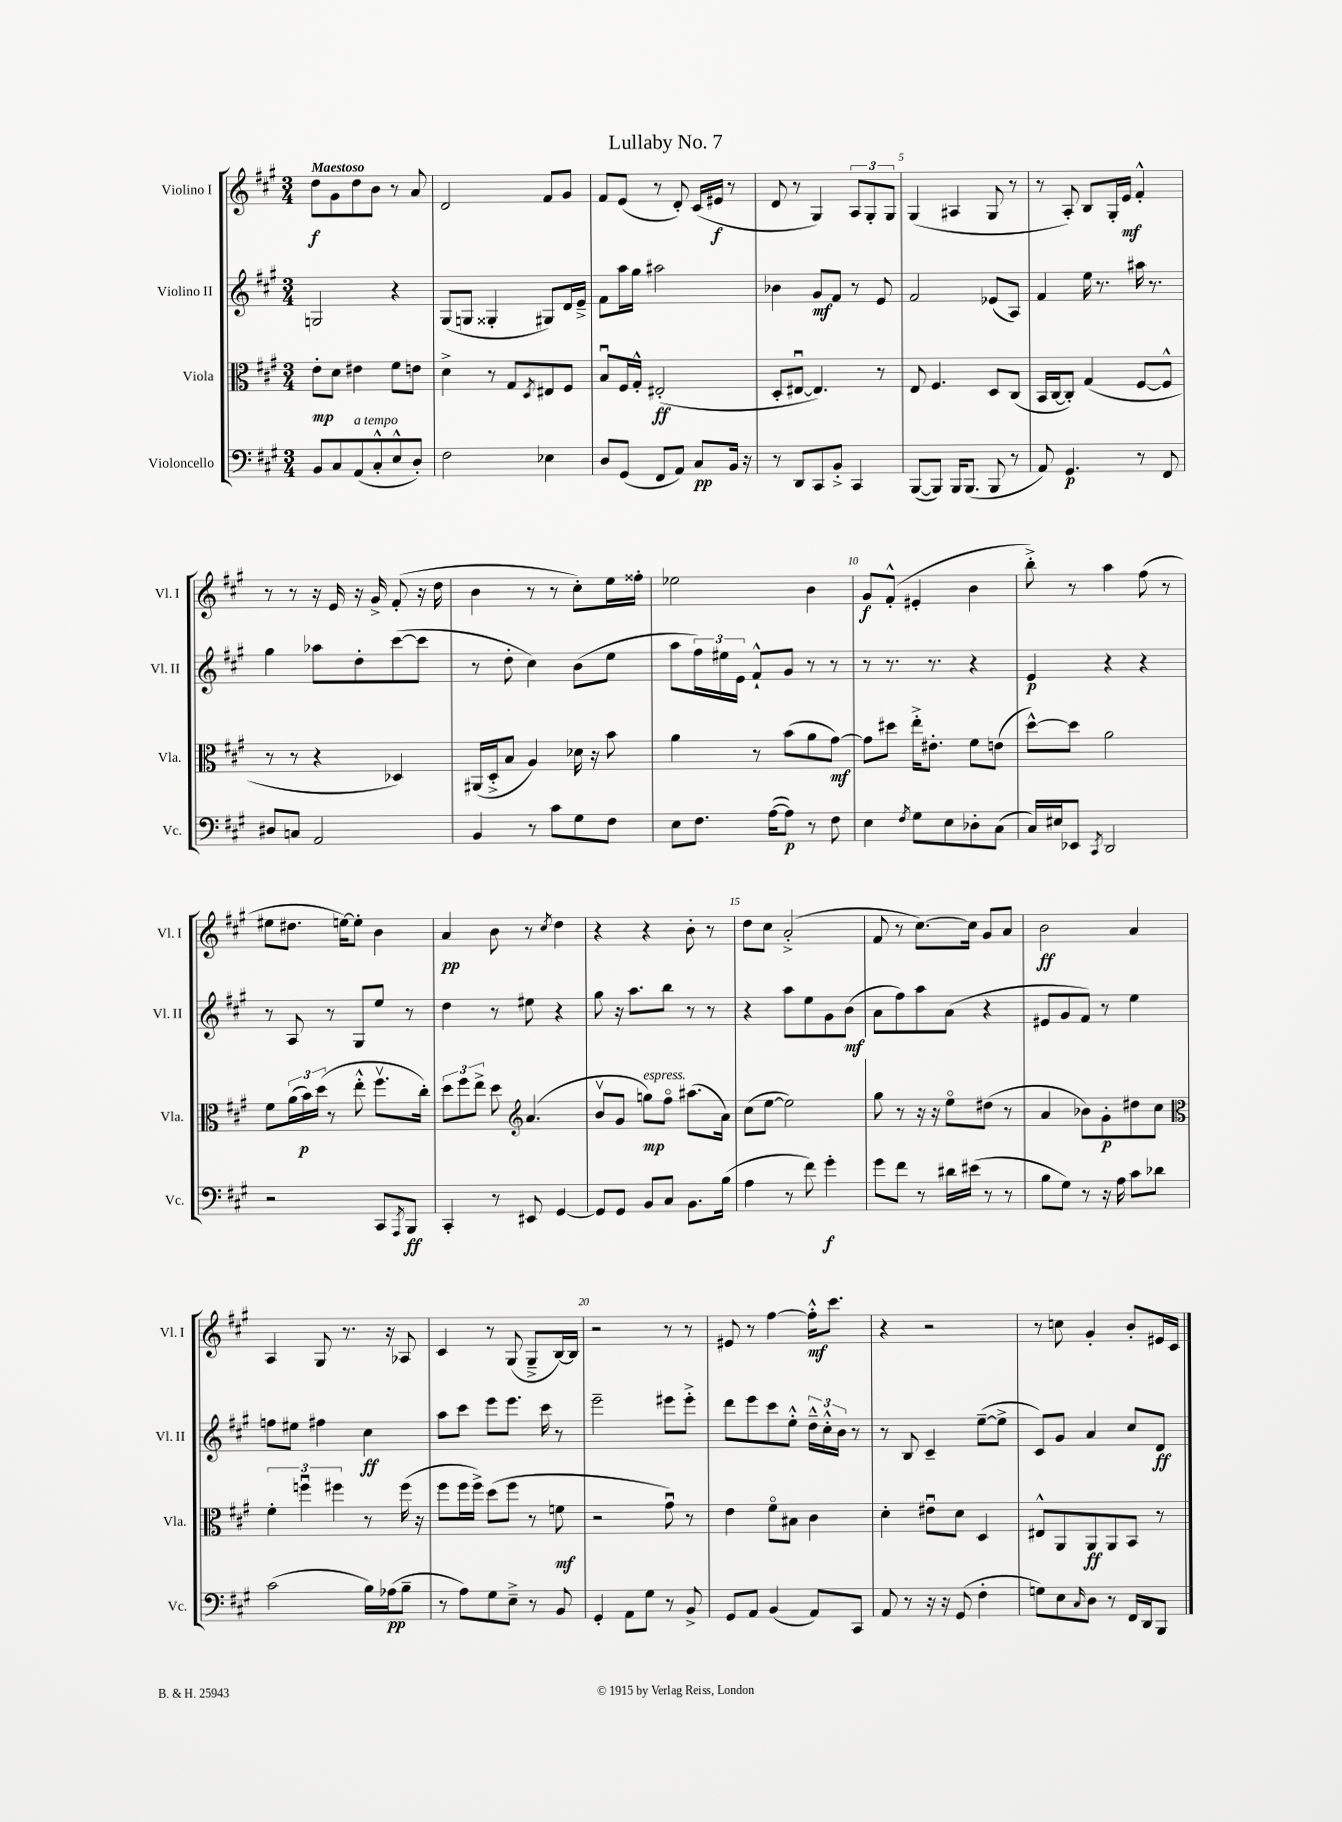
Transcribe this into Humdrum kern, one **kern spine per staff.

**kern	**dynam	**kern	**dynam	**kern	**dynam	**kern	**dynam
*part4	*part4	*part3	*part3	*part2	*part2	*part1	*part1
*staff4	*staff4	*staff3	*staff3	*staff2	*staff2	*staff1	*staff1
*I"Violoncello	*	*I"Viola	*	*I"Violino II	*	*I"Violino I	*
*I'Vc.	*	*I'Vla.	*	*I'Vl. II	*	*I'Vl. I	*
*clefF4	*	*clefC3	*	*clefG2	*	*clefG2	*
*k[f#c#g#]	*	*k[f#c#g#]	*	*k[f#c#g#]	*	*k[f#c#g#]	*
*M3/4	*	*M3/4	*	*M3/4	*	*M3/4	*
=1	=1	=1	=1	=1	=1	=1	=1
!	!	!	!	!	!	!LO:TX:a:B:t=Maestoso	!
8BB/L	.	8e'\L	mp	2Gn/	.	8dd\L	f
8C#/	.	8d\J	.	.	.	8g#\	.
!LO:TX:a:i:t=a tempo	!	!	!	!	!	!	!
(8AA/	.	4e#X\	.	.	.	8dd\	.
8C#'^^/	.	.	.	.	.	8b\J	.
8E^^/	.	8f#\L	.	4r	.	8r	.
8D'/J)	.	8en\J	.	.	.	8a/	.
=2	=2	=2	=2	=2	=2	=2	=2
2F#\	.	4d^\	.	(8G#/L	.	2d/	.
.	.	.	.	8Gn/J	.	.	.
.	.	8r	.	4G##X'/	.	.	.
.	.	8G#/L	.	.	.	.	.
.	.	8qD/	.	.	.	.	.
4E-X\	.	8E#X/	.	8G#X/L)	.	8f#/L	.
.	.	8F#/J	.	16d/L	.	8g#/J	.
.	.	.	.	16e~^/JJ	.	.	.
=3	=3	=3	=3	=3	=3	=3	=3
8D/L	.	8Bu/L	.	8f#\L	.	8f#/L	.
(8GG#/J	.	16F#/L	.	16aa\L	.	(8e/J	.
.	.	16G#'^^/JJ	.	16gg#\JJ	.	.	.
8FF#/L	.	(2E#X'/	ff	2aa#X\	.	8r	.
8AA/J)	.	.	.	.	.	8d'/)	.
8C#/L	pp	.	.	.	.	(16c#/LL	.
.	.	.	.	.	.	16e#X/JJ	f
16BB/Jk	.	.	.	.	.	8r	.
16r	.	.	.	.	.	.	.
=4	=4	=4	=4	=4	=4	=4	=4
8r	.	8D'/L	.	4b-X\	.	8d/	.
8DD/L	.	[8E#Xu/J	.	.	.	8r	.
8CC#/	.	4.E#/])	.	8g#/L	mf	4G#/)	.
8BB'^/J	.	.	.	8f#/J	.	.	.
4CC#/	.	.	.	8r	.	12A/L	.
.	.	.	.	.	.	12G#'/	.
.	.	8r	.	8e/	.	.	.
.	.	.	.	.	.	12G#/J	.
=5	=5	=5	=5	=5	=5	=5	=5
([8BBB/L	.	8E/	.	2f#/	.	(4G#/	.
8BBB/J])	.	4.F#/	.	.	.	.	.
16BBB/KL	.	.	.	.	.	4A#X/	.
(8.BBB/J	.	.	.	.	.	.	.
8BBB/	.	8D/L	.	(8e-X/L	.	8G#/	.
8r	.	(8C#/J	.	8A/J)	.	8r	.
=6	=6	=6	=6	=6	=6	=6	=6
8AA/)	.	16BB/LL	.	4f#/	.	8r	.
.	.	[16C#/J	.	.	.	.	.
4.GG#/	p	8C#'/J])	.	.	.	8A'/)	.
.	.	(4G#/	.	16ee\	.	8B/L	.
.	.	.	.	8.r	.	.	.
.	.	.	.	.	.	16G#'/L	.
.	.	.	.	.	.	16e/JJ	mf
8r	.	[8F#/L	.	16aa#X\	.	4f#'^^/	.
.	.	.	.	8.r	.	.	.
8FF#/	.	8F#^^/J]	.	.	.	.	.
!!LO:LB:g=z
=7	=7	=7	=7	=7	=7	=7	=7
8D#X/L	.	8r	.	4gg#\	.	8r	.
8Cn/J	.	8r	.	.	.	8r	.
2AA/	.	4r	.	8aa-X\L	.	16r	.
.	.	.	.	.	.	16e/	.
.	.	.	.	8dd'\	.	16r	.
.	.	.	.	.	.	16g#^/	.
.	.	4D-X/)	.	([8ccc#\	.	(8f#'/	.
.	.	.	.	8ccc#\J]	.	16r	.
.	.	.	.	.	.	16dd\	.
=8	=8	=8	=8	=8	=8	=8	=8
4BB/	.	(16AA#X/LL	.	8r	.	4b\	.
.	.	16D'^/J	.	.	.	.	.
.	.	8B/J	.	8dd'\	.	.	.
8r	.	4A/)	.	4cc#\)	.	8r	.
8c#\L	.	.	.	.	.	8r	.
8G#\	.	16d-X\	.	(8b\L	.	8cc#'\L)	.
.	.	16r	.	.	.	.	.
8F#\J	.	8b\	.	8ee\J	.	16ee\L	.
.	.	.	.	.	.	16ff##X'\JJ	.
=9	=9	=9	=9	=9	=9	=9	=9
8E\L	.	4a\	.	8aa\L	.	2ee-X\	.
8.F#\J	.	.	.	24ff#\L)	.	.	.
.	.	.	.	24ee#X\	.	.	.
.	.	.	.	24e\JJ	.	.	.
.	.	8r	.	8f#`^^/L	.	.	.
([16A\KL	.	.	.	.	.	.	.
8A\J])	p	(8b\L	.	8g#/J	.	.	.
8r	.	8a\	.	8r	.	4b\	.
8F#\	.	[8g#\J)	mf	8r	.	.	.
=10	=10	=10	=10	=10	=10	=10	=10
4E\	.	8g#\L]	.	8r	.	8g#/L	f
.	.	8dd#X\J	.	8.r	.	(8f#'^^/J	.
8qF#/	.	.	.	.	.	.	.
8G#\L	.	16ee'^\KL	.	.	.	4e#X'/	.
.	.	8.e#X'\J	.	8.r	.	.	.
8E\	.	.	.	.	.	.	.
8D-X'\	.	8f#\L	.	4r	.	4b\	.
(8C#\J	.	(8en\J	.	.	.	.	.
=11	=11	=11	=11	=11	=11	=11	=11
16C#/LL)	.	[8dd^^\L)	.	4e/	p	8bb'^\)	.
16E#X/J	.	.	.	.	.	.	.
8EE-X/J	.	8dd\J]	.	.	.	8r	.
8qCC#/	.	.	.	.	.	.	.
2DD/	.	2a\	.	4r	.	4aa\	.
.	.	.	.	4r	.	(8ff#\	.
.	.	.	.	.	.	8r	.
!!LO:LB:g=z
=12	=12	=12	=12	=12	=12	=12	=12
2r	.	8f#\L	.	8r	.	8ee#X\L	.
.	.	(24a\L	.	8A/	.	8.dd#X\J	.
.	.	24b\)	p	.	.	.	.
.	.	(24dd\JJ	.	.	.	.	.
.	.	8r	.	8r	.	.	.
.	.	.	.	.	.	[16een\KL)	.
.	.	8ee'^^\	.	8G#/L	.	8ee'\J]	.
8CC#/L	.	8.ff#v\L	.	8ee/J	.	4b\	.
8qAAA/	.	.	.	.	.	.	.
8BBB/J	ff	.	.	8r	.	.	.
.	.	16cc#'\Jk)	.	.	.	.	.
=13	=13	=13	=13	=13	=13	=13	=13
4CC#'/	.	12dd\L	.	4dd\	.	4a/	pp
.	.	12ff#\	.	.	.	.	.
.	.	12ee^\J	.	.	.	.	.
8r	.	8dd\	.	8r	.	8b\	.
*	*	*clefG2	*	*	*	*	*
8EE#X/	.	(4.a/	.	8ee#X\	.	8r	.
.	.	.	.	.	.	8qcc#/	.
[4GG#/	.	.	.	4r	.	4dd\	.
=14	=14	=14	=14	=14	=14	=14	=14
8GG#/L]	.	8bv/L	.	8gg#\	.	4r	.
8GG#/J	.	8g#/J	.	16r	.	.	.
.	.	.	.	8.aa\L	.	.	.
!	!	!LO:TX:a:i:t=espress.	!	!	!	!	!
8BB/L	.	8ggn\L)	mp	.	.	4r	.
8C#/J	.	8ff#\J	.	8bb\J	.	.	.
8.BB\L	.	(8.aa#X\L	.	8r	.	8b'\	.
.	.	.	.	8r	.	8r	.
(16B\Jk	.	16a\Jk)	.	.	.	.	.
=15	=15	=15	=15	=15	=15	=15	=15
4A\	.	(8cc#\L	.	4r	.	8dd\L	.
.	.	[8ee\J	.	.	.	8cc#\J	.
8r	.	2ee\])	.	8aa\L	.	(2a'^/	.
8f#\)	.	.	.	8ee\	.	.	.
4g#'\	f	.	.	8g#\	.	.	.
.	.	.	.	(8b\J	mf	.	.
=16	=16	=16	=16	=16	=16	=16	=16
8g#\L	.	8gg#\	.	8a\L	.	8f#/	.
8f#\J	.	8r	.	8ff#\)	.	8r	.
8r	.	16r	.	8aa\	.	[8.cc#\L)	.
.	.	16r	.	.	.	.	.
16d#X\LL	.	8ee\L	.	(8a\J	.	.	.
(16e#X\JJ	.	.	.	.	.	16cc#\Jk]	.
8r	.	(8dd#X\J	.	4r	.	8g#/L	.
8r	.	8r	.	.	.	8a/J	.
=17	=17	=17	=17	=17	=17	=17	=17
8B\L	.	4a/	.	8e#X/L	.	2b\	ff
8G#\J)	.	.	.	8g#/	.	.	.
8r	.	8b-X\L)	.	8f#/J)	.	.	.
16r	.	8g#'\	p	8r	.	.	.
16A\	.	.	.	.	.	.	.
8c#\L	.	8dd#X\	.	4ee\	.	4a/	.
8d-X\J	.	8cc#\J	.	.	.	.	.
!!LO:LB:g=z
=18	=18	=18	=18	=18	=18	=18	=18
*	*	*clefC3	*	*	*	*	*
(2c#\	.	6f#'\	.	8ffn\L	.	4A/	.
.	.	.	.	8ee#X\J	.	.	.
.	.	6ffnu\	.	.	.	.	.
.	.	.	.	4ff#X\	.	8G#/	.
.	.	6ff#X\	.	.	.	.	.
.	.	.	.	.	.	8.r	.
16B\LL)	.	8r	.	4cc#\	ff	.	.
(16A-X\J	pp	.	.	.	.	16r	.
8B~\J	.	(16ff#\	.	.	.	8A-X/	.
.	.	16r	.	.	.	.	.
=19	=19	=19	=19	=19	=19	=19	=19
8r	.	8ff#\L	.	8aa\L	.	4c#/	.
8A\L)	.	16ff#\L	.	8ccc#\J	.	.	.
.	.	16ff#^\JJ)	.	.	.	.	.
8G#\	.	(8dd\L	.	8eee\L	.	8r	.
8E~^\J	.	8ff#\J	.	8.eee\J	.	(8G#/	.
8r	.	8r	.	.	.	8G#~^/L	.
.	.	.	.	16ccc#\	.	.	.
8BB/	.	8fn\	mf	8r	.	[16B/L)	.
.	.	.	.	.	.	16B/JJ]	.
=20	=20	=20	=20	=20	=20	=20	=20
4GG#'/	.	2r	.	2eee~\	.	2r	.
8AA\L	.	.	.	.	.	.	.
8G#\J	.	.	.	.	.	.	.
8r	.	8g#u\)	.	8eee#X\L	.	8r	.
8BB^/	.	8r	.	8eee#'^\J	.	8r	.
=21	=21	=21	=21	=21	=21	=21	=21
8GG#/L	.	4e\	.	8ddd\L	.	8e#X/	.
8AA/J	.	.	.	8eee\	.	8r	.
(4BB/	.	8f#\L	.	8ccc#\	.	[4ff#\	.
.	.	8B#X\J	.	8ee'^^\J	.	.	.
8AA/L)	.	4c#\	.	24dd~^^\LL	.	16ff#'^^\KL]	mf
.	.	.	.	24cc#'^^\	.	.	.
.	.	.	.	.	.	8.ccc#\J	.
.	.	.	.	24b\JJ	.	.	.
8CC#/J	.	.	.	8r	.	.	.
=22	=22	=22	=22	=22	=22	=22	=22
8AA/	.	4d'\	.	8r	.	4r	.
8r	.	.	.	8B/	.	.	.
16r	.	8e#Xu\L	.	4c#~/	.	2r	.
16r	.	.	.	.	.	.	.
(8GG#/	.	8d\J	.	.	.	.	.
4F#'\	.	4D/	.	([8ee~\L	.	.	.
.	.	.	.	8ee^\J]	.	.	.
=23	=23	=23	=23	=23	=23	=23	=23
8Gn\L)	.	8E#X^^/L	.	8c#/L)	.	8r	.
8E\	.	8AA/	.	8g#/J	.	8ccn\	.
16qqC#/	.	.	.	.	.	.	.
8D\J	.	8AA/	ff	4a/	.	4g#'/	.
8r	.	8AA/	.	.	.	.	.
16FF#/LL	.	8BB/J	.	8cc#/L	.	8b'/L	.
16DD/J	.	.	.	.	.	.	.
8BBB/J	.	8r	.	8d/J	ff	16e#X/L	.
.	.	.	.	.	.	16c#/JJ	.
==	==	==	==	==	==	==	==
*-	*-	*-	*-	*-	*-	*-	*-
